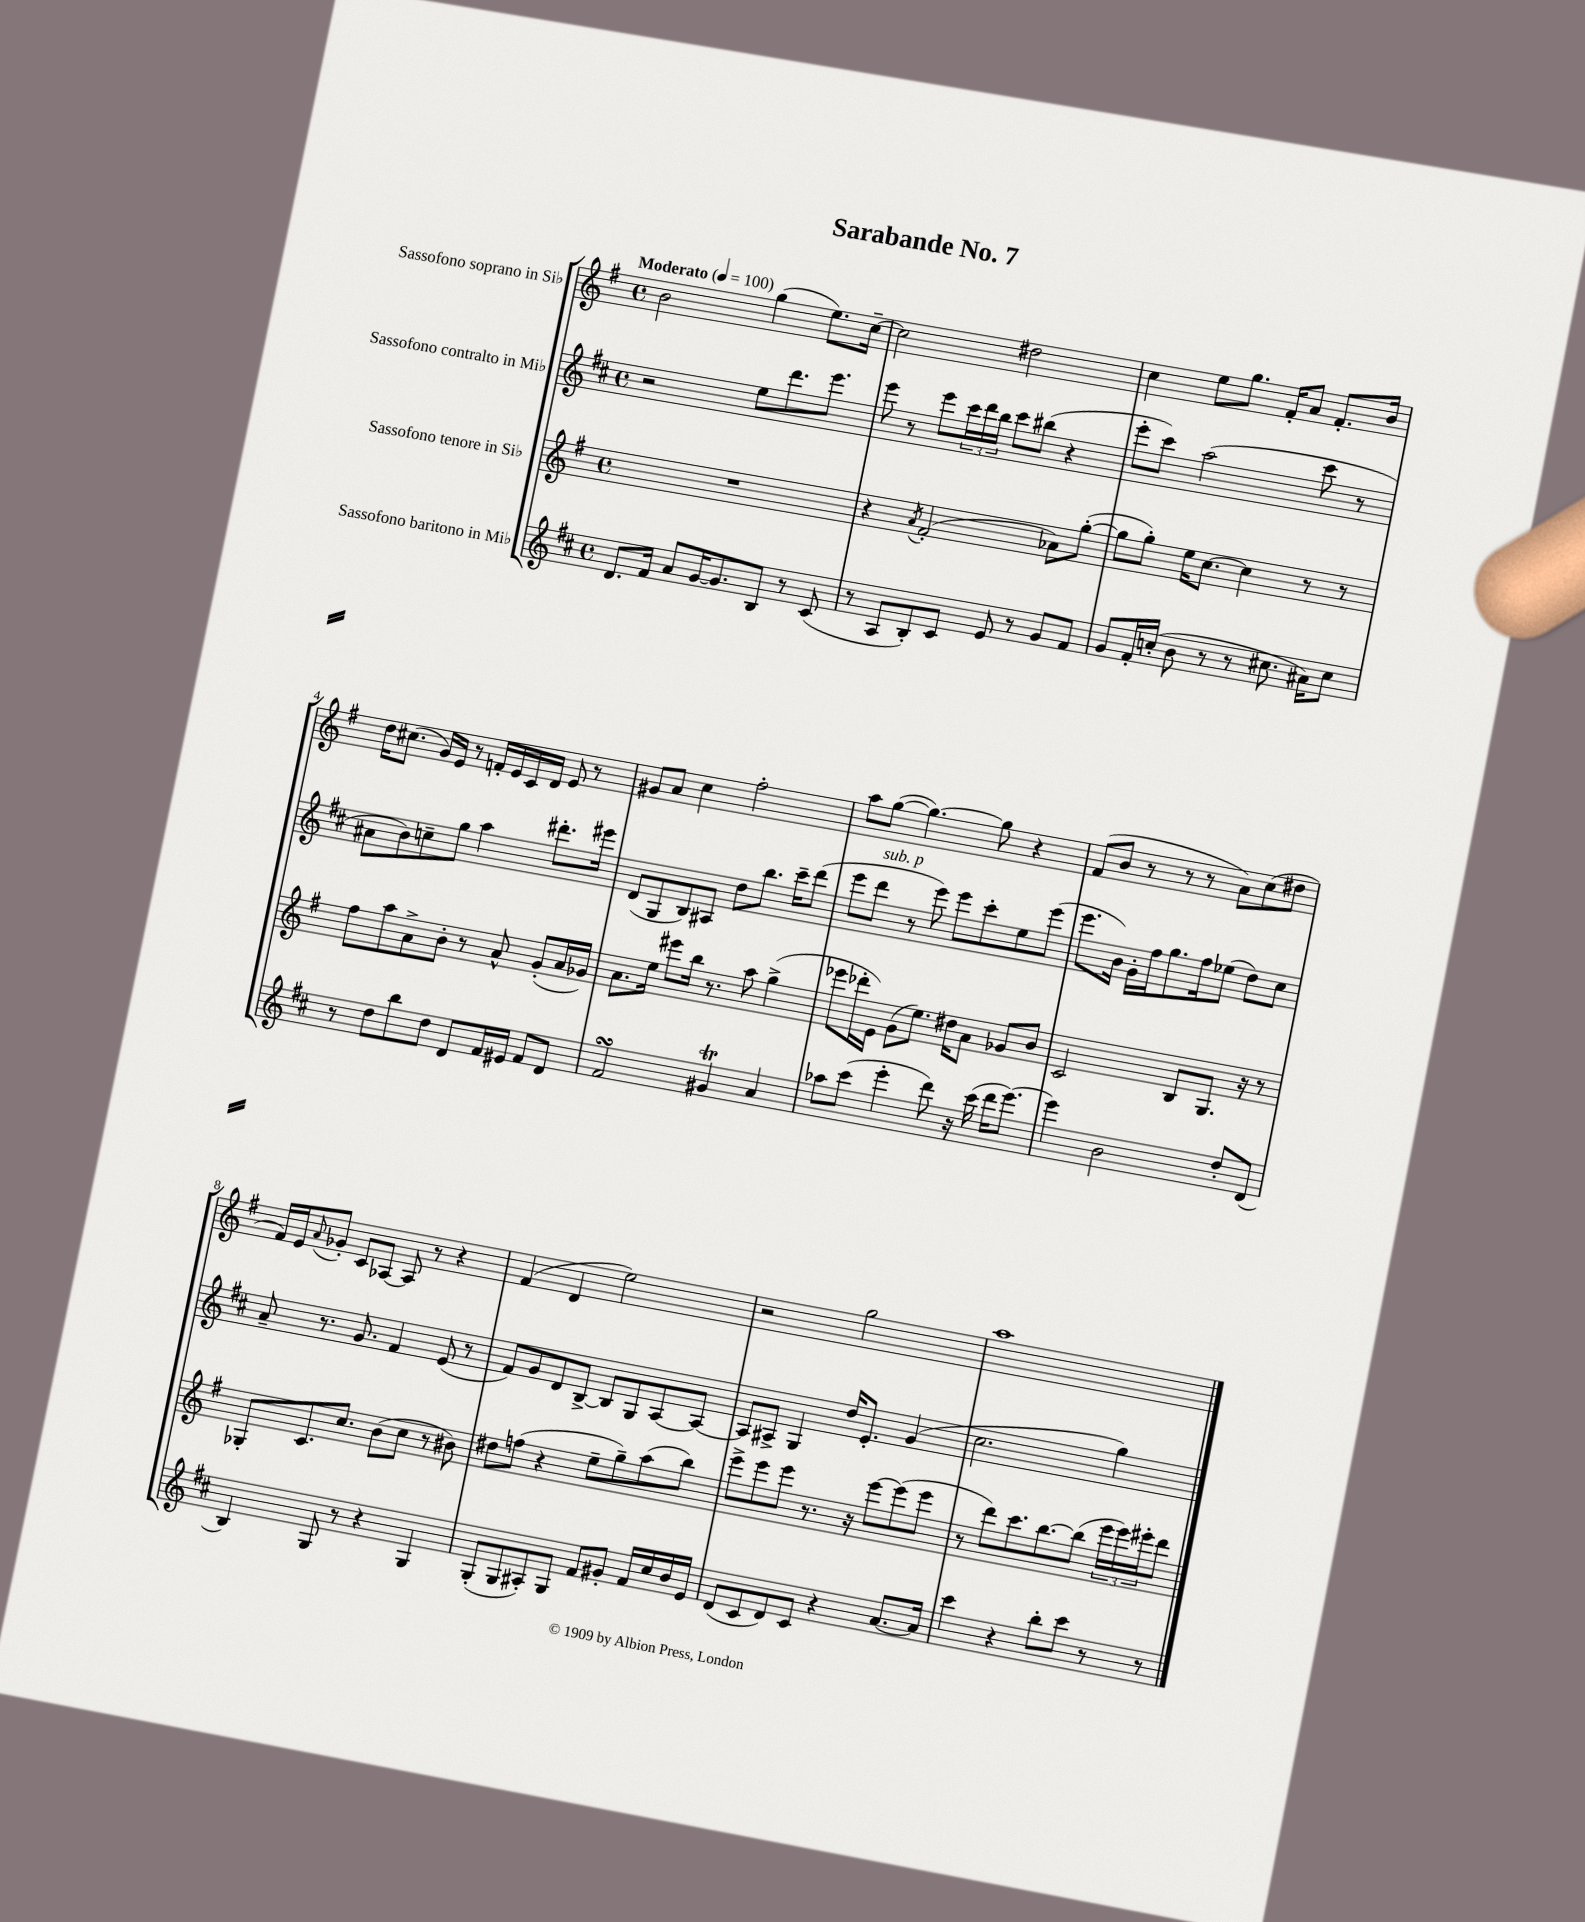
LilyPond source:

\header { title = "Sarabande No. 7" }
<<
\new StaffGroup <<
\new Staff = "s0" \with { instrumentName = "Sassofono soprano in Sib" } {
    \clef treble \key g \major \defaultTimeSignature \time 4/4 \tempo "Moderato" 4 = 100
    b'2 g''4( e''8.) c''16~-- |
    c''2 dis''2 |
    c''4 e''8 g''8. fis'16-. a'8 fis'8.-. b'16 |
    d''16 cis''8.( g'16) e'16 r8 f'16-. e'16 c'16 d'16 e'8 r8 |
    gis'8 a'8 c''4 fis''2-. |
    a''8 g''8~( g''4.~) g''8 r4 |
    fis'8( b'8 r8 r8 r8 a'8) c''8( dis''8 |
    fis'16) e'16 \appoggiatura { a'8 } ges'8-. c'8 aes8~ aes8 r8 r4 |
    fis'4( d'4 e''2) |
    r2 g''2 |
    a''1 \bar "|." |
}
\new Staff = "s1" \with { instrumentName = "Sassofono contralto in Mib" } {
    \clef treble \key d \major \defaultTimeSignature \time 4/4
    r2 e''8 d'''8. e'''8. |
    e'''8 r8 e'''8 \tuplet 3/2 { cis'''16 d'''16 b''16 } cis'''8 bis''8( r4 |
    e'''8-. cis'''8) a''2( cis'''8 r8 |
    ais'8 b'8) c''8-- g''8 a''4 dis'''8.-. eis'''16 |
    d'8( g8 b8) ais8 d''8 b''8. cis'''16-- d'''8( |
    e'''8 d'''8^\markup { \italic "sub. p" } r8 e'''8) e'''8 cis'''8-. e''8 e'''8( |
    e'''8. b'16) g'16-. fis''16 g''8. fis''16 ees''8( d''8) cis''8 |
    a'8-- r8. g'8. fis'4 e'8( r8 |
    fis'8) g'8 d'8 b8~-> b8 g8 a8~ a8~ |
    a8 ais8-> g4 d''16 e'8.-. g'4( |
    cis''2. g''4) \bar "|." |
}
\new Staff = "s2" \with { instrumentName = "Sassofono tenore in Sib" } {
    \clef treble \key g \major \defaultTimeSignature \time 4/4
    R1 |
    r4 \acciaccatura { a'8 } fis'2-.( aes'8) g''8~-.( |
    g''8 g''8-.) e''16 c''8.~ c''4 r8 r8 |
    fis''8 a''8 a'8-> b'8-. r8 a'8-^ g'8-.( a'16 ges'16) |
    a'8. e''16 eis'''8 b''16 r8. a''8 g''4->( |
    ees'''8 des'''16-. e'16) g'8( e''8.) dis''16 a'8 ges'8 b'8 |
    c'2 b8 g8. r16 r8 |
    ges8-. c'8. c''8. b'8( c''8 r8 bis'8) |
    dis''8 f''8( r4 e''8-- g''8--) a''8( b''8) |
    e'''8-> e'''8 e'''8 r8. r16 e'''8~ e'''8( e'''8 |
    r8 d'''8) c'''8. b''8.~ b''8( \tuplet 3/2 { e'''16 e'''16) eis'''16-. } d'''8 \bar "|." |
}
\new Staff = "s3" \with { instrumentName = "Sassofono baritono in Mib" } {
    \clef treble \key d \major \defaultTimeSignature \time 4/4
    d'8. fis'16 a'8 g'16~ g'8. b8 r8 cis'8( |
    r8 a8 b8-.) cis'8 e'8 r8 g'8 fis'8 |
    g'8 fis'16-. c''16-.( b'8 r8 r8 cis''8. ais'16) cis''8 |
    r8 d''8 b''8 d''8 d'8 fis'16 eis'16 fis'8 d'8 |
    fis'2\turn gis'4\trill a'4 |
    aes''8 cis'''8( e'''4-. d'''8) r16 cis'''16( d'''16 e'''8.~) |
    e'''4 b'2 d''8-. d'8( |
    b4) g8 r8 r4 g4 |
    g8-.( g8 ais8-.) g8 fis'8 gis'8-. fis'16 cis''16 b'16 e'16 |
    d'8( cis'8 d'8) cis'8 r4 a'8.~ a'16 |
    cis'''4 r4 b''8-. cis'''8 r8 r8 \bar "|." |
}
>>
>>
